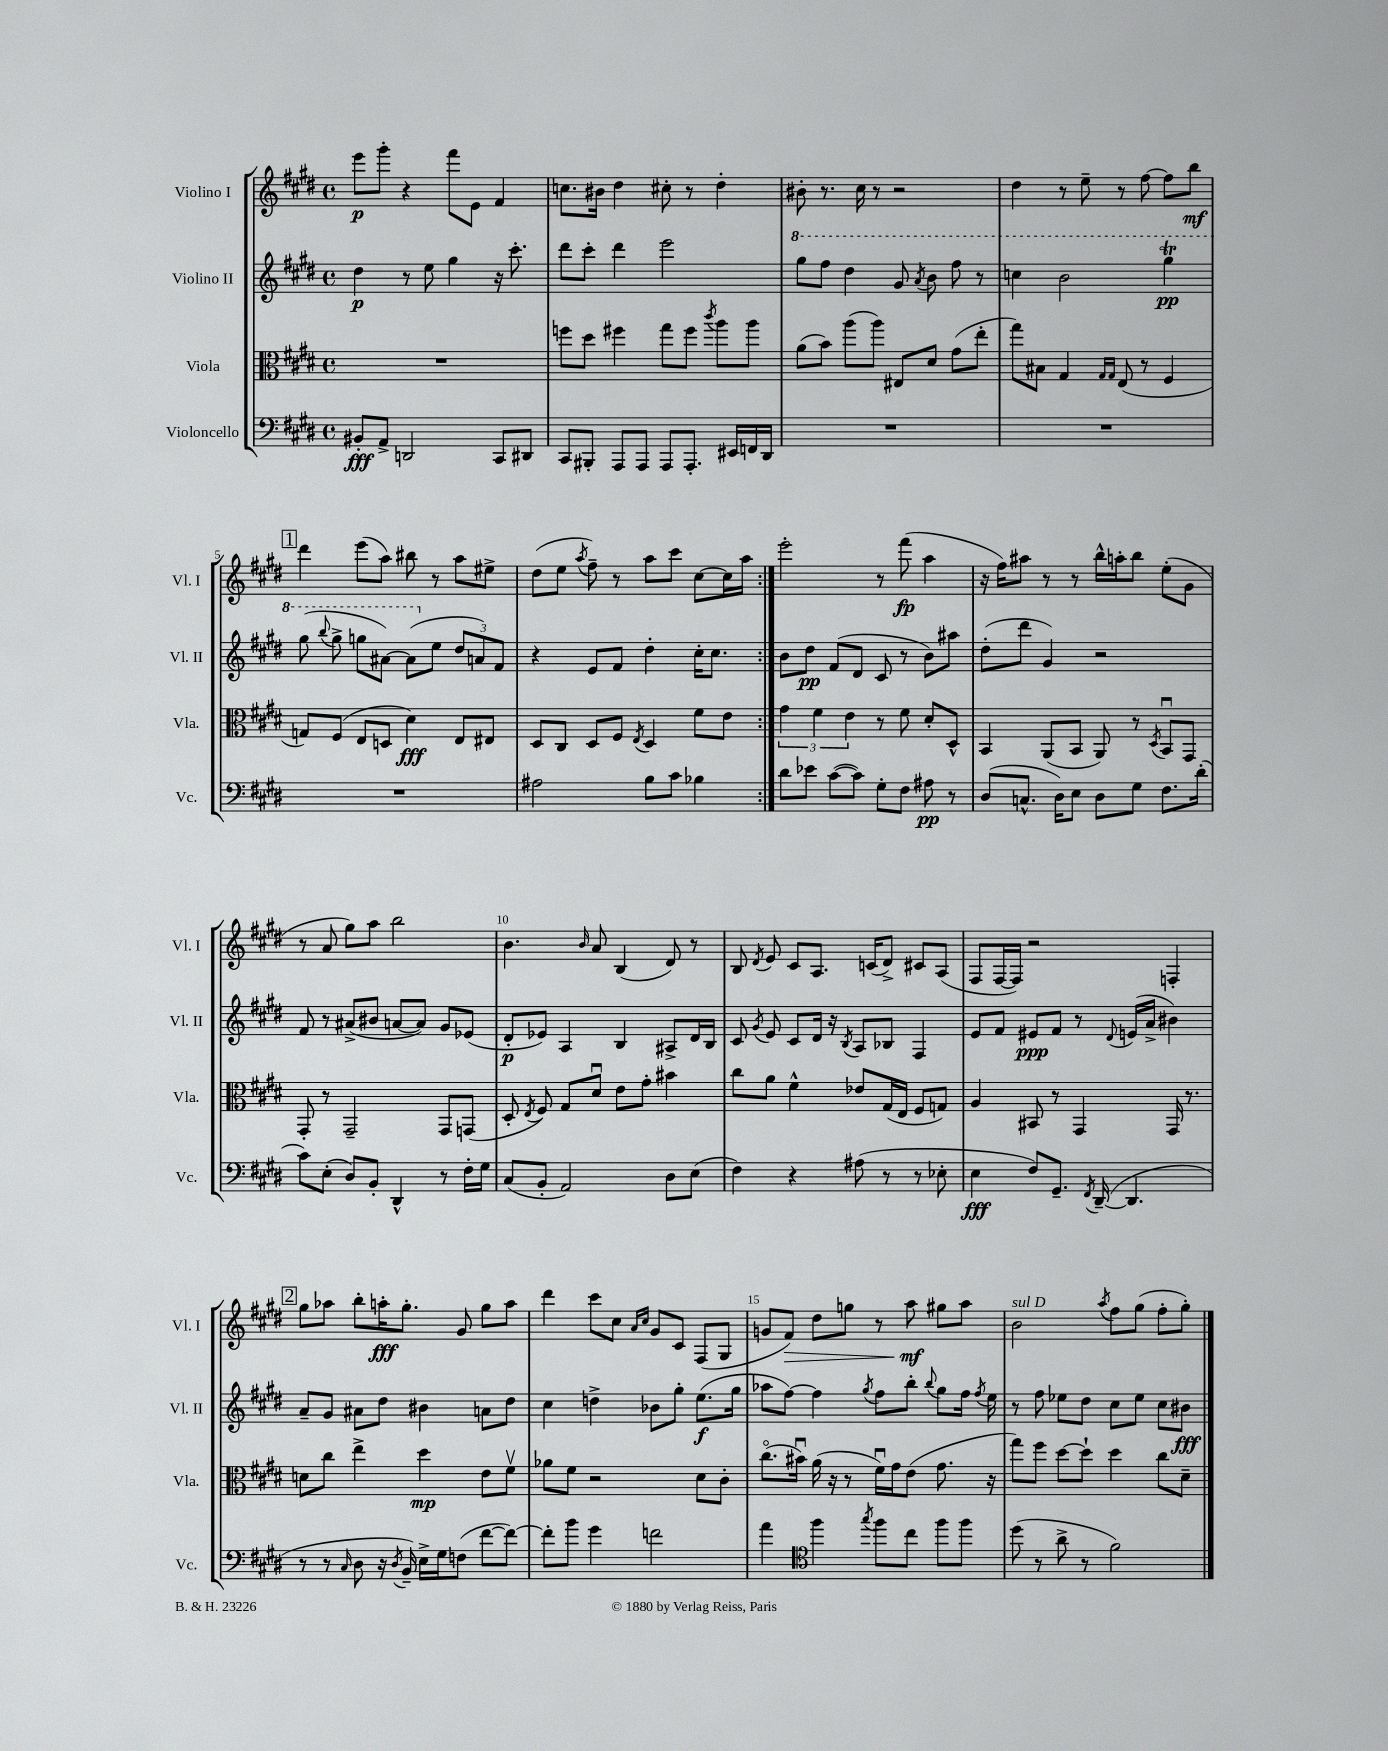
<<
\new StaffGroup <<
\new Staff = "s0" \with { instrumentName = "Violino I" shortInstrumentName = "Vl. I" } {
    \clef treble \key e \major \defaultTimeSignature \time 4/4
    \autoBeamOff \repeat volta 2 { e'''8[\p gis'''8]-. r4 fis'''8[ e'8] fis'4 |
    c''8.[ bis'16] dis''4 cis''8-. r8 dis''4-. |
    bis'8-. r8. cis''16 r8 r2 |
    dis''4 r8 e''8-- r8 fis''8~ fis''8[ b''8]\mf |
    \mark \markup { \box "1" } dis'''4 e'''8[( a''8]) bis''8 r8 a''8[ eis''8]-> |
    dis''8[( e''8] \acciaccatura { a''8 } fis''8--) r8 a''8[ cis'''8] cis''8[~ cis''16 a''16] | }
    e'''2-. r8 fis'''8\fp( a''4 |
    r16 fis''16[) ais''8] r8 r8 b''16[-^ a''16-. b''8] e''8[-.( gis'8] |
    r8 a'8 gis''8[) a''8] b''2 |
    b'4. \grace { b'16 } a'8 b4( dis'8) r8 |
    b8 \acciaccatura { dis'8 } e'8 cis'8[ a8.] c'16[( dis'8]->) cis'8[ a8]( |
    fis8[ fis16~ fis16]) r2 f4-. |
    \mark \markup { \box "2" } gis''8[ aes''8] b''8[-. a''16-.\fff gis''8.]-. gis'8 gis''8[ a''8] |
    dis'''4 cis'''8[ cis''8] \grace { a'16[ cis''16] } gis'8[ cis'8] fis8[( gis8] |
    g'8[ fis'8]\>) dis''8[ g''8] r8 a''8\mf\! gis''8[ a''8] |
    b'2^\markup { \italic "sul D" } \acciaccatura { a''8 } fis''8[ gis''8]( fis''8[-. gis''8]-.) \bar "|." |
}
\new Staff = "s1" \with { instrumentName = "Violino II" shortInstrumentName = "Vl. II" } {
    \clef treble \key e \major \defaultTimeSignature \time 4/4
    \autoBeamOff \repeat volta 2 { dis''4\p r8 e''8 gis''4 r16 cis'''8.-. |
    dis'''8[ cis'''8]-. dis'''4 e'''2 |
    \ottava #1 gis'''8[ fis'''8] dis'''4 gis''8 \acciaccatura { a''8 } b''8 fis'''8 r8 |
    c'''4 b''2 gis'''4\trill\pp |
    \mark \markup { \box "1" } gis'''8( \appoggiatura { b'''8 } gis'''8-> g'''8[ ais''8]~) ais''8[( \ottava #0 e''8] \tuplet 3/2 { dis''8[ a'!8) fis'8] } |
    r4 e'8[ fis'8] dis''4-. cis''16[-. cis''8.] | }
    b'8[ dis''8]\pp fis'8[( dis'8] cis'8 r8 b'8[) ais''8] |
    dis''8[-.( dis'''8] gis'4) r2 |
    fis'8 r8 ais'8[->( bis'8] a'8[~ a'8]) gis'8[ ees'8]( |
    dis'8[-.\p ees'8]) a4 b4 ais8[-> dis'16 b16] |
    cis'8 \acciaccatura { gis'8 } e'8 cis'8[ dis'16] r16 \acciaccatura { b8 } a8[ bes8] fis4 |
    e'8[ fis'8] eis'8[\ppp fis'8] r8 \appoggiatura { dis'8 } e'16[( a'16]-> bis'4) |
    \mark \markup { \box "2" } a'8[-- gis'8] ais'8[ dis''8] bis'4 a'8[ dis''8] |
    cis''4 d''4-> bes'8[ gis''8]-. e''8.[\f( gis''16] |
    aes''8[ fis''8]~) fis''4 \acciaccatura { gis''8 } fis''8[ b''8]-. \appoggiatura { b''8 } gis''8[ fis''16] \acciaccatura { fis''8 } e''16 |
    r8 fis''8 ees''8[ dis''8] cis''8[ ees''8] cis''8[ bis'8]\fff \bar "|." |
}
\new Staff = "s2" \with { instrumentName = "Viola" shortInstrumentName = "Vla." } {
    \clef alto \key e \major \defaultTimeSignature \time 4/4
    \autoBeamOff \repeat volta 2 { R1 |
    f''8[ dis''8] fis''4 gis''8[ fis''8] \acciaccatura { cis'''8 } a''8[ a''8] |
    a'8[( b'8]) a''8[( a''8]) eis8[ dis'8] gis'8[( e''8]-. |
    gis''8[) bis8] gis4 \grace { gis16[ gis16] } e8( r8 fis4 |
    \mark \markup { \box "1" } g8[) fis8]( e8[ d8] dis'4\fff) e8[ eis8] |
    dis8[ cis8] dis8[ fis8] \acciaccatura { e8 } dis4 fis'8[ e'8] | }
    \tuplet 3/2 { gis'4 fis'4 e'4 } r8 fis'8 dis'8[-. dis8]-^ |
    b,4 a,8[( b,8] a,8) r8 \acciaccatura { dis8 } b,8[\downbow gis,8] |
    gis,8-. r8 gis,2-- gis,8[ g,8]( |
    dis8-. \acciaccatura { e8 } fis8) gis8[ dis'8]\downbow e'8[ gis'8]-. bis'4 |
    cis''8[ a'8] fis'4-^ ees'8[ gis16( e16] fis8[ g8]) |
    a4 bis,8 r8 gis,4 gis,16 r8. |
    \mark \markup { \box "2" } d'8[ cis''8] e''4-> dis''4\mp e'8[ fis'8]\upbow |
    aes'8[ fis'8] r2 dis'8[ cis'8]-. |
    cis''8.[\flageolet( bis'16]\downbow) a'16( r16 r8 fis'16[\downbow) gis'16 e'8]( gis'8. r16 |
    gis''8[) fis''8] dis''8[~ dis''8]-! dis''4 cis''8[ dis'8]-- \bar "|." |
}
\new Staff = "s3" \with { instrumentName = "Violoncello" shortInstrumentName = "Vc." } {
    \clef bass \key e \major \defaultTimeSignature \time 4/4
    \autoBeamOff \repeat volta 2 { bis,8[-.\fff a,8]-> d,2 cis,8[ dis,8] |
    cis,8[ bis,,8]-. a,,8[ a,,8] a,,8[ a,,8.]-. eis,16[ f,16 dis,16] |
    R1 |
    R1 |
    \mark \markup { \box "1" } R1 |
    ais2 b8[ cis'8] bes4 | }
    dis'8[ ees'8] cis'8[~( cis'8]) gis8[-. fis8] ais8\pp r8 |
    dis8[( c8.]-^ dis16[) e8] dis8[ gis8] fis8.[ dis'16]-.( |
    cis'8[) e8]-.( dis8[) b,8]-. dis,4-^ r8 fis16[-. gis16] |
    cis8[( b,8]-. a,2) dis8[ e8]( |
    fis4) r4 ais8( r8 r8 ees8-. |
    e4\fff fis8[) gis,8.]-- \acciaccatura { fis,8 } dis,16~--( dis,4. |
    \mark \markup { \box "2" } r8 r8 \grace { cis16 } dis8 r16 \acciaccatura { dis8 } b,16--) e16[-> gis16 f8]( fis'8[~ fis'8]~) |
    fis'8[-. b'8] gis'4 f'2 |
    a'4 \clef tenor fis''4 \acciaccatura { gis''8 } fis''8[ cis''8] fis''8[ fis''8] |
    dis''8( r8 a'8-> r8 fis'2) \bar "|." |
}
>>
>>
\layout { \context { \Score \override BarNumber.break-visibility = ##(#f #t #t) barNumberVisibility = #(every-nth-bar-number-visible 5) } }
